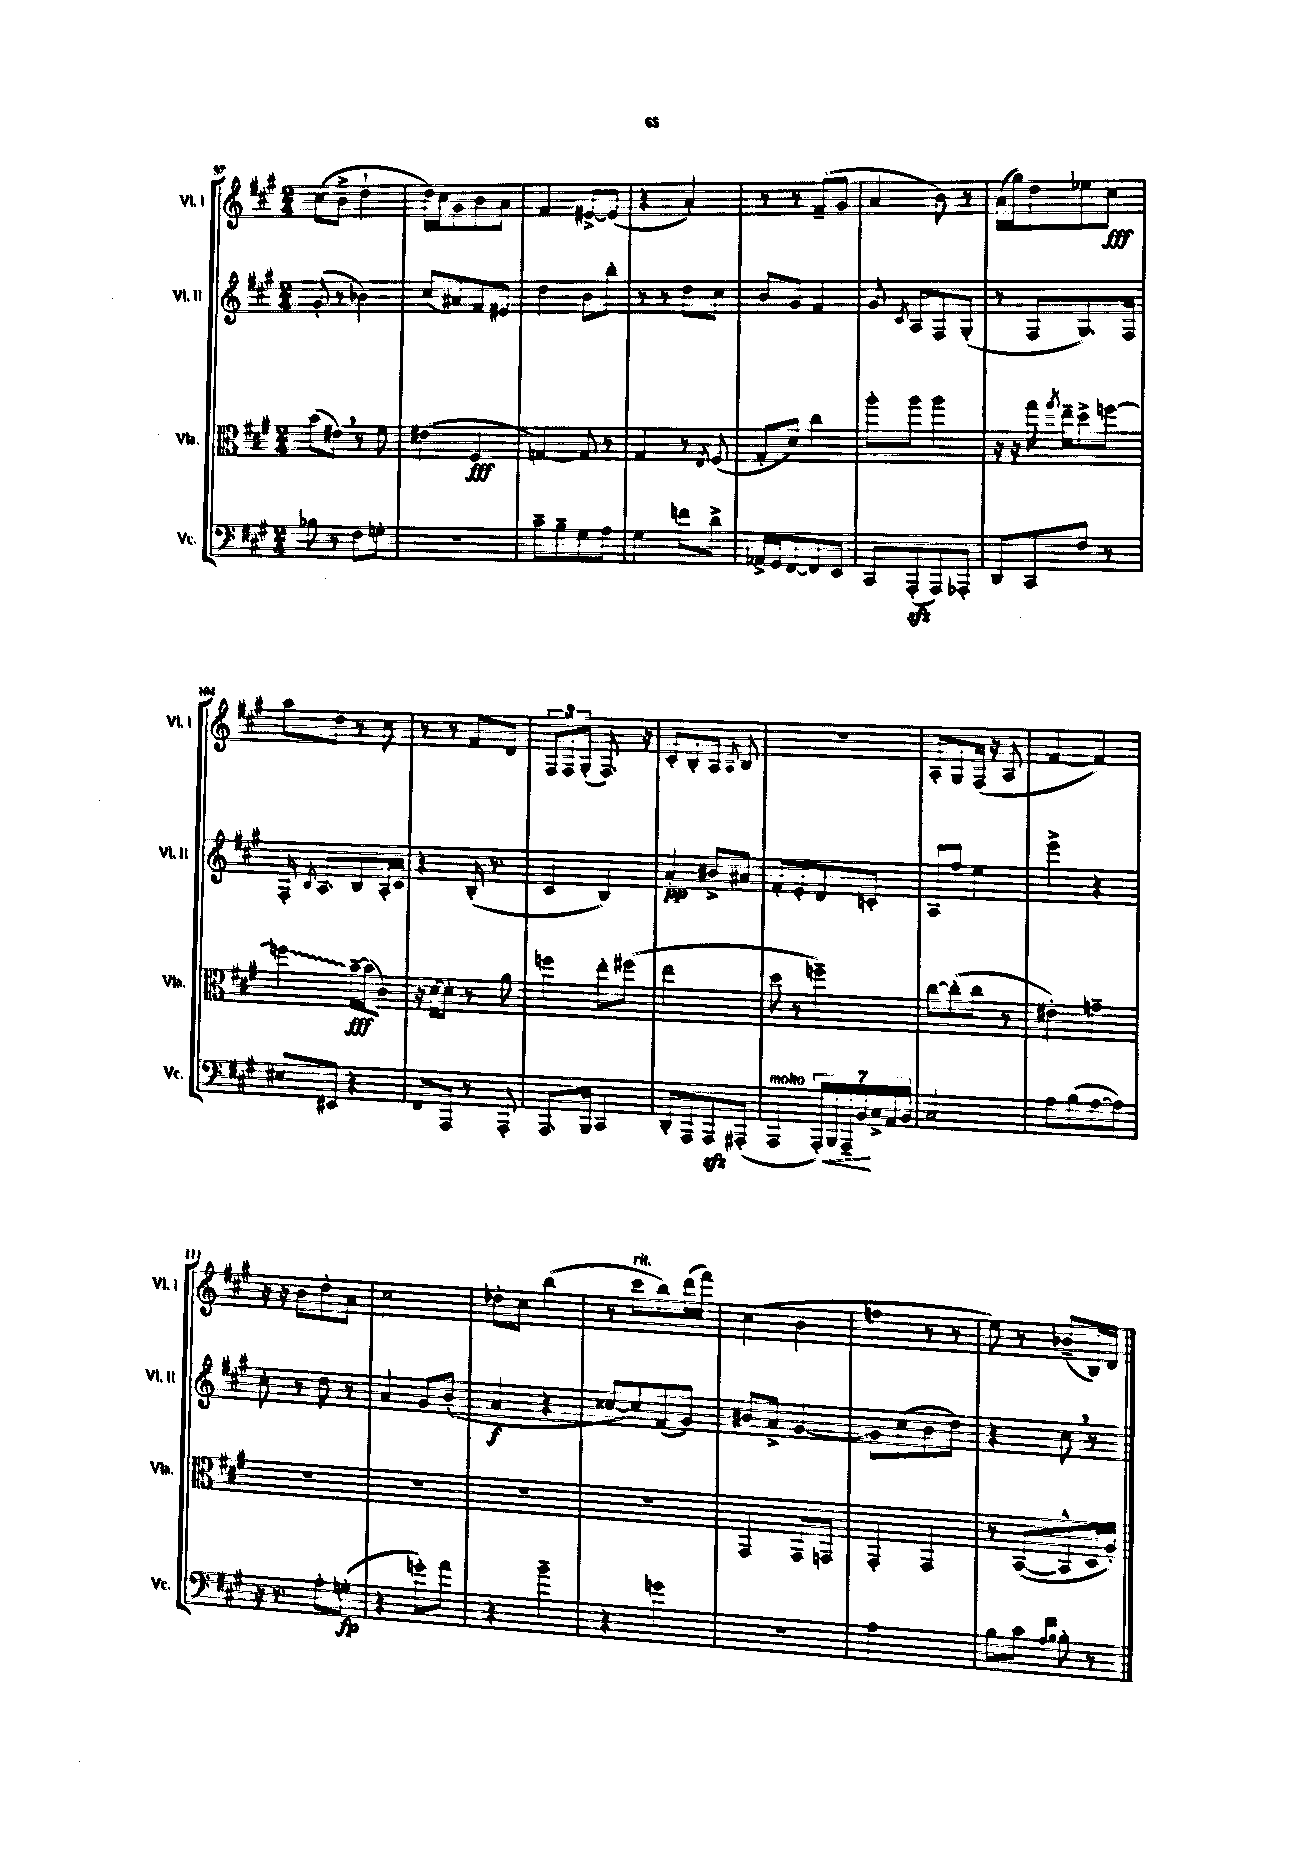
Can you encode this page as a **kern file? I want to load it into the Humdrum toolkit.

**kern	**kern	**kern	**kern
*staff4	*staff3	*staff2	*staff1
*clefF4	*clefC3	*clefG2	*clefG2
*k[f#c#g#]	*k[f#c#g#]	*k[f#c#g#]	*k[f#c#g#]
*M2/4	*M2/4	*M2/4	*M2/4
8B-\	(8b\L	(8g#'/	(8cc#\L
8r	8e#\J)	8r	8b^\J
8F#\L	8r	4b-\)	4dd`\
8G'\J	8f#\	.	.
=	=	=	=
2r	(4e#\	(8cc#/L	16dd\LL)
.	.	.	16cc#\J
.	.	8a#/)	8g#\
.	4F#/	8f#/	8b\
.	.	8e#/J	8a\J
=	=	=	=
8c#~\L	[4G/)	4dd\	4f#/
8B~\	.	.	.
8G#\	8G/]	8b\L	[8e#^/L
8A\J	8r	8bb'\J	(8e#/]J
=	=	=	=
4G#\	4G#/	8r	4r
.	.	8r	.
8f\L	8r	8dd\L	4a'/)
.	8qE/	.	.
8d^\J	(8F#/	8cc#\J	.
=	=	=	=
16AA-^/LL	8G#'/L	8b/L	8r
16GG#/J	.	.	.
[8FF#/	8d/J)	8g#/J	8r
8FF#/]	4cc#\	4f#/	(8f#~/L
8EE/J	.	.	8g#/J
=	=	=	=
8CC#/L	8aa'\L	8g#/	4a/
.	.	8qc#/	.
(8AAA'/	8aa\J	8A/L	.
8AAA/)	4aa\	8F#/	8b\)
8AAA-'/J	.	(8G#'/J	8r
=	=	=	=
8DD/L	16r	8r	(16a\LL
.	16r	.	16gg#\J)
8CC#/	16gg#\	8F#/L	8dd\
.	8qgg#/	.	.
.	16ee~\LK	.	.
8F#/J	8dd^\	8.G#/)	8ee-\
8r	[8ff\J	.	8cc#\J
.	.	16F#/Jk	.
=	=	=	=
8E#/L	4ff\]	16F#'/	8aa\L
.	.	8qB/	.
.	.	8.A/L	.
8EE#/J	.	.	8dd\J
4r	[16b~\LL	8B/	8r
.	(16b\]J	.	.
.	8c#\J)	16A'/L	8cc#\
.	.	16c#/JJ	.
=	=	=	=
8FF#/L	16r	4r	8r
.	[16d\LK	.	.
8AAA/J	8d'\]J	.	8r
8r	8r	(16B'/	8f#/L
.	.	8.r	.
8AAA'/	8a\	.	8d/J
=	=	=	=
8.AAA/L	4ff\	4c#/	12F#/L
.	.	.	12F#/
.	.	.	(12G#'/J
16BBB/Jk	.	.	.
4CC#/	8ee'\L	4B/)	8.F#/)
.	(8ff#\J	.	.
.	.	.	16r
=	=	=	=
8DD'/L	2ee\	4a'/	8c#'/L
8AAA/	.	.	8B'/
8AAA/	.	8b#^/L	8A/J
.	.	.	8qA/
(8AAA#'/J	.	8a#/J	8B/
=	=	=	=
4AAA/	8dd\	8f#'/L	2r
.	8r	8e'/	.
28AAA'/LL)	4ff~\)	8d/	.
28BBB/	.	.	.
28AAA~/	.	.	.
28BB/	.	.	.
.	.	8c'/J	.
28C#^/	.	.	.
28AA/	.	.	.
28BB/JJ	.	.	.
=	=	=	=
2C#/	[8cc#\L	8A/L	8A'/L
.	(8cc#'\]	8ff#/J	8G#/
.	8cc#\J	4ee\	(16F#/Jk
.	.	.	16r
.	8r	.	8A/
=	=	=	=
8A\L	4e#'\)	4eee^\	[4f#/
(8B\	.	.	.
[8A\	4g~\	4r	4f#/])
8A\]J)	.	.	.
=	=	=	=
16r	2r	8cc#'\	16r
8.r	.	.	16r
.	.	8r	8b\L
8A'\L	.	8dd\	8dd'\
(8G'\J	.	8r	8a\J
=	=	=	=
4r	2r	4a/	2cc#\
8g'\L)	.	8g#/L	.
8a\J	.	(8b'/J	.
=	=	=	=
4r	2r	4a/	8dd-'\L
.	.	.	8cc#\J
4b~\	.	4r	(4bb\
=	=	=	=
4r	2r	[8cc##/L	8r
.	.	8cc##/])	8ccc#\L
4g\	.	(8f#/	8bb\)
.	.	8g#/J)	(16ddd\L
.	.	.	16fff#\JJ)
=	=	=	=
2r	4GG#/	8b#/L	(4cc#\
.	.	8a^/J	.
.	8GG#/L	[4g#/	4b\
.	8GG/J	.	.
=	=	=	=
2A\	4GG#'/	8g#\]L	4ff\
.	.	(8cc#\	.
.	4GG#/	8b\	8r
.	.	8dd\J)	8r
=	=	=	=
8B\L	8r	4r	8ee\)
8c#\J	([8BB/L	.	8r
16qqA/LL	.	.	.
16qqB/JJ	.	.	.
8B'\	8BB^^/]	8cc#\	(8b-~/L
8r	16D/L	8r	16B/L)
.	16A'/JJ)	.	16d/JJ
==	==	==	==
*-	*-	*-	*-
